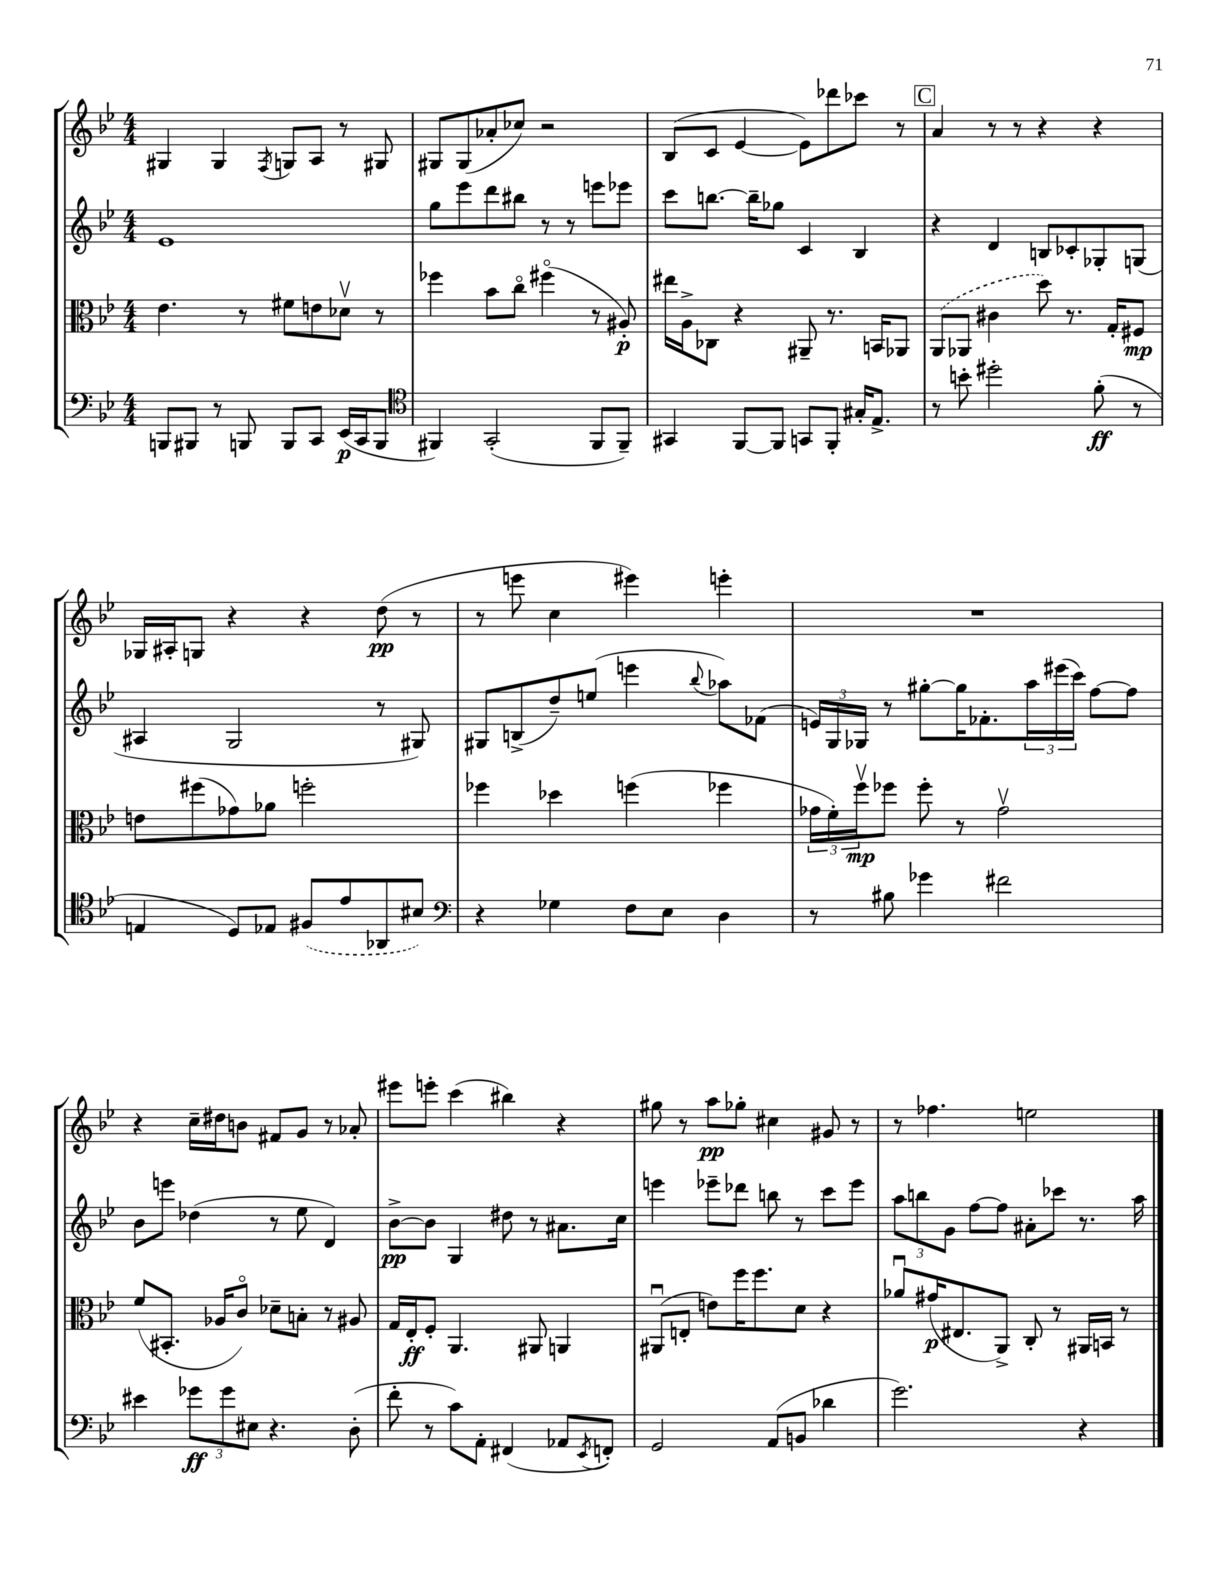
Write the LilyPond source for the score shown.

<<
\new StaffGroup <<
\new Staff = "s0" {
    \clef treble \key bes \major \numericTimeSignature \time 4/4
    gis4 gis4 \acciaccatura { f8 } g8 a8 r8 gis8 |
    gis8 gis8( aes'8-. ces''8) r2 |
    bes8( c'8 ees'4~ ees'8) des'''8 ces'''8 r8 |
    \mark \markup { \box "C" } a'4 r8 r8 r4 r4 |
    ges16 ais16-. g8 r4 r4 d''8\pp( r8 |
    r8 e'''8 c''4 eis'''4) e'''4-. |
    R1 |
    r4 c''16-- dis''16 b'8 fis'8 g'8 r8 aes'8-. |
    eis'''8 e'''8-. c'''4( bis''4) r4 |
    gis''8 r8 a''8\pp ges''8-. cis''4 gis'8 r8 |
    r8 fes''4. e''2 \bar "|." |
}
\new Staff = "s1" {
    \clef treble \key bes \major \numericTimeSignature \time 4/4
    ees'1 |
    g''8 ees'''8 d'''8 bis''8 r8 r8 e'''8 ees'''8 |
    c'''8 b''8.~ b''16-- ges''8 c'4 bes4 |
    \mark \markup { \box "C" } r4 d'4 b8 ces'8-. ges8-. g8( |
    ais4 g2 r8 gis8) |
    gis8 b8->( d''8--) e''8( e'''4 \appoggiatura { bes''8 } aes''8) fes'8( |
    \tuplet 3/2 { e'16) g16 ges16 } r8 gis''8~-. gis''16 fes'8.-. \tuplet 3/2 { a''16 eis'''16( c'''16) } f''8~ f''8 |
    bes'8 e'''8 des''4( r8 ees''8 d'4) |
    bes'8~->\pp bes'8 g4 dis''8 r8 ais'8. c''16 |
    e'''4 ees'''8-- des'''8 b''8 r8 c'''8 ees'''8 |
    \tuplet 3/2 { a''8 b''8 g'8 } f''8~ f''8 ais'8-. ces'''8 r8. a''16 \bar "|." |
}
\new Staff = "s2" {
    \clef alto \key bes \major \numericTimeSignature \time 4/4
    ees'4. r8 fis'8 e'8 des'8\upbow r8 |
    fes''4 bes'8 c''8\flageolet fis''4\flageolet( r8 ais8-.\p) |
    eis''16 a16-> ces8 r4 ais,8-- r8. b,16 aes,8 |
    \mark \markup { \box "C" } \once \slurDashed a,8( aes,8 cis'4 d''8) r8. g16-. fis8\mp |
    e'8 fis''8( ges'8) aes'8 f''2-. |
    fes''4 des''4 f''4( fes''4 |
    \tuplet 3/2 { ges'16 f'16-.) f''16\upbow\mp } fes''8 fes''8-. r8 ges'2\upbow |
    f'8( bis,8.-. aes16 c'8\flageolet) des'8-- b8-. r8 ais8 |
    g16 ees16-.\ff f8-. a,4. ais,8 a,4 |
    ais,8\downbow( e8-. e'8) f''16 f''8. d'8 r4 |
    aes'8\downbow gis'16\p( eis8. a,8->) c8-. r8 ais,16 b,16 r8 \bar "|." |
}
\new Staff = "s3" {
    \clef bass \key bes \major \numericTimeSignature \time 4/4
    b,,8 bis,,8 r8 b,,8 b,,8 c,8 ees,16\p( c,16 b,,8 |
    \clef tenor fis,4) g,2-.( fis,8 fis,8--) |
    gis,4 f,8~ f,8 g,8 f,8-. gis16-. ees8.-> |
    \mark \markup { \box "C" } r8 b'8-. dis''2-. f'8-.\ff( r8 |
    e4 d8) ees8 \once \slurDashed fis8( ees'8 aes,8 bis8) |
    \clef bass r4 ges4 f8 ees8 d4 |
    r8 bis8 ges'4 fis'2 |
    eis'4 \tuplet 3/2 { ges'8\ff ges'8 eis8 } r4. d8-.( |
    f'8-. r8 c'8) a,8-. fis,4( aes,8 \acciaccatura { ees,8 } f,8-.) |
    g,2 a,8( b,8 des'4 |
    g'2.) r4 \bar "|." |
}
>>
>>
\layout { \context { \Score \remove "Bar_number_engraver" } }
